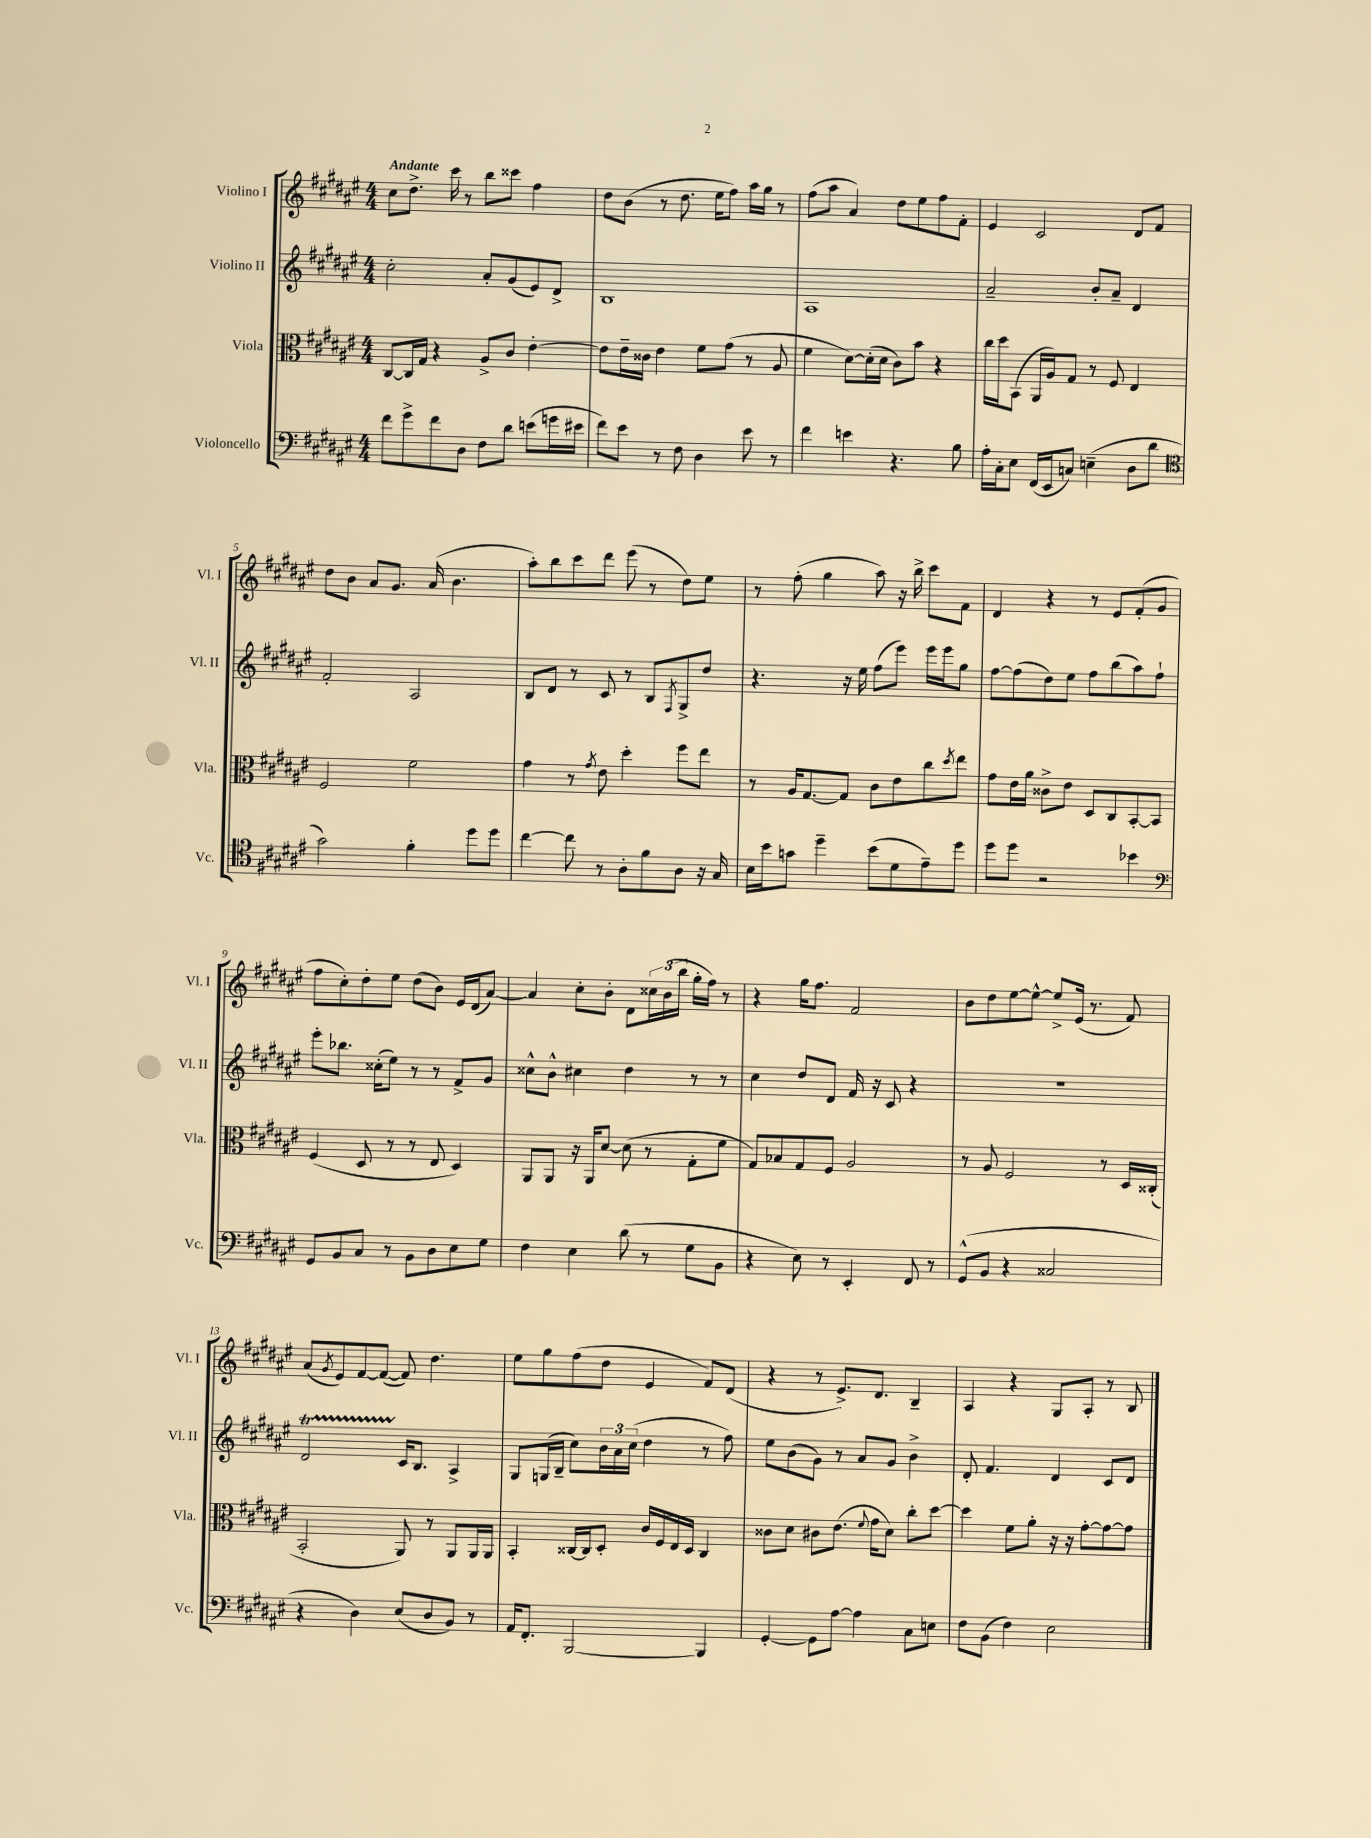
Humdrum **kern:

**kern	**kern	**kern	**kern
*staff4	*staff3	*staff2	*staff1
*clefF4	*clefC3	*clefG2	*clefG2
*k[f#c#g#d#a#e#]	*k[f#c#g#d#a#e#]	*k[f#c#g#d#a#e#]	*k[f#c#g#d#a#e#]
*M4/4	*M4/4	*M4/4	*M4/4
8f#	[8C#	2cc#'	8cc#
8g#^	16C#]	.	8.dd#^
.	16G#	.	.
8f#	4r	.	.
.	.	.	16ccc#
8D#	.	.	8r
8F#	8A#^	8a#'	8bb
8d#	8c#	(8g#	8ccc##
(8e	[4e#'	8e#)	4ff#
16g	.	8d#^	.
16e#	.	.	.
=	=	=	=
8f#)	8e#]	1B	8dd#
8e#	16e#~	.	(8b
.	16c##	.	.
8r	4e#	.	8r
8F#	.	.	8.dd#
4D#	8f#	.	.
.	.	.	16ee#
.	(8g#	.	8ff#)
8e#	8r	.	16aa#
.	.	.	16gg#
8r	8A#	.	8r
=	=	=	=
4f#	4f#	1A#	(8ff#
.	.	.	8aa#
4e	[8d#)	.	4a#)
.	(16d#']	.	.
.	16d#	.	.
4.r	8c#)	.	8dd#
.	8b	.	8ee#
.	4r	.	8ff#
8B	.	.	8f#'
=	=	=	=
16A#'	16cc#	2a#~	4e#
16C#'	16dd#	.	.
8E#	(8BB	.	.
(16FF#	16AA#	.	2c#
16EE#	16A#)	.	.
8C)	8G#	.	.
(4E~	8r	8b'	.
.	8F#	8a#~	.
8D#	4E#	4d#	8d#
8d#	.	.	8f#
=	=	=	=
*clefC4	*	*	*
2g#)	2F#	2f#'	8dd#
.	.	.	8b
.	.	.	8a#
.	.	.	8.g#
4f#'	2f#	2A#	.
.	.	.	(16a#
.	.	.	4.b
8dd#	.	.	.
8dd#	.	.	.
=	=	=	=
[4cc#	4g#	8B	8aa#')
.	.	8d#	8bb
8cc#]	8r	8r	8ccc#
.	8qg#	.	.
8r	8e#	8c#	8ddd#
8A#'	4dd#'	8r	(8eee#
8f#	.	8B	8r
.	.	8qF#	.
8A#	8ff#	8G#^	8dd#)
16r	8ee#	8dd#	8ee#
16G#	.	.	.
=	=	=	=
16B	8r	4.r	8r
16b	.	.	.
8g	16A#	.	(8ff#'
.	[8.G#	.	.
4dd#~	.	.	4gg#
.	8G#]	16r	.
.	.	16ee#	.
(8b	8c#	(8ff#	8aa#)
8d#	8e#	8eee#)	16r
.	.	.	16bb^
8e#~)	8cc#	16eee#	8ccc#
.	.	16eee#	.
.	8qdd#	.	.
8dd#	8ee#	8gg#	8f#
=	=	=	=
8dd#	8g#	[8ff#	4d#
8dd#	16e#	(8ff#]	.
.	16a#	.	.
2r	8c##^	8dd#)	4r
.	8e#	8ee#	.
.	8D#	8ff#	8r
.	8C#	(8bb	8e#
4b-	[8BB'	8aa#)	(8f#'
.	8BB]	8ff#`	8g#
=	=	=	=
*clefF4	*	*	*
8GG#	(4F#	8eee#'	8ff#
8BB	.	8.bb-	8cc#')
8C#	8D#	.	8dd#'
.	.	(16cc##'	.
8r	8r	8ee#)	8ee#
8BB	8r	8r	(8dd#
8D#	8E#	8r	8b)
8E#	4D#)	8f#^	16e#
.	.	.	(16d#
8G#	.	8g#	[8a#)
=	=	=	=
4F#	8AA#	8cc##^^	4a#]
.	8AA#	8b^^	.
4E#	16r	4cc#	8cc#'
.	16AA#	.	.
.	[8d#	.	8b'
(8d#	(8d#]	4dd#	8d#
8r	8r	.	24cc##
.	.	.	(24b
.	.	.	24bb
8G#	8G#'	8r	16gg#'
.	.	.	16ff#)
8BB	8f#	8r	8r
=	=	=	=
4r	8G#)	4cc#	4r
.	8B-	.	.
8E#)	8G#	8dd#	16gg#
.	.	.	8.ff#
8r	8F#	8d#	.
4EE#'	2A#	16f#	2f#
.	.	16r	.
.	.	8c#	.
8FF#	.	4r	.
8r	.	.	.
=	=	=	=
(8GG#^^	8r	1r	8b
8BB	8A#	.	8dd#
4r	2F#	.	[8ee#
.	.	.	8ee#^^_
2C##	.	.	8ee#^]
.	.	.	(16e#
.	.	.	8.r
.	8r	.	.
.	16D#	.	8f#)
.	(16C##'	.	.
=	=	=	=
4r	2BB'	2d#	(8a#
.	.	.	8qg#
.	.	.	8e#)
4D#)	.	.	[8f#
.	.	.	(8f#_
(8E#	8AA#)	16c#	8f#])
.	.	8.B	.
8D#	8r	.	4.dd#
8BB)	8AA#	4A#^	.
8r	16AA#	.	.
.	16AA#	.	.
=	=	=	=
16AA#	4BB'	8G#	8ee#
8.FF#'	.	.	.
.	.	(16G	8gg#
.	.	16B~	.
[2BBB	[16C##	8cc#)	(8ff#
.	16C##]	.	.
.	8D#'	24b	8dd#
.	.	24a#	.
.	.	(24cc#	.
.	16c#	4dd#	4e#
.	16F#	.	.
.	16E#	.	.
.	16D#	.	.
4BBB]	4C##	8r	8f#)
.	.	8ff#)	(8d#
=	=	=	=
[4GG#'	8c##	8ee#	4r
.	8d#	(8b	.
8GG#]	8c#	8g#)	8r
[8A#	(8.e#	8r	8.e#^)
4A#]	.	8a#	.
.	8qqf#	.	.
.	16g#	.	8.d#
.	8d#)	8g#	.
8C#	8cc#'	4b^	4B~
8E	[8dd#	.	.
=	=	=	=
8F#	4dd#]	8d#'	4A#
(8BB	.	4.f#	.
4F#)	8f#	.	4r
.	8a#'	.	.
2E#	16r	4d#	8G#
.	16r	.	.
.	[8g#'	.	8A#'
.	8g#_	8c#	8r
.	8g#]	8d#	8B
==	==	==	==
*-	*-	*-	*-
